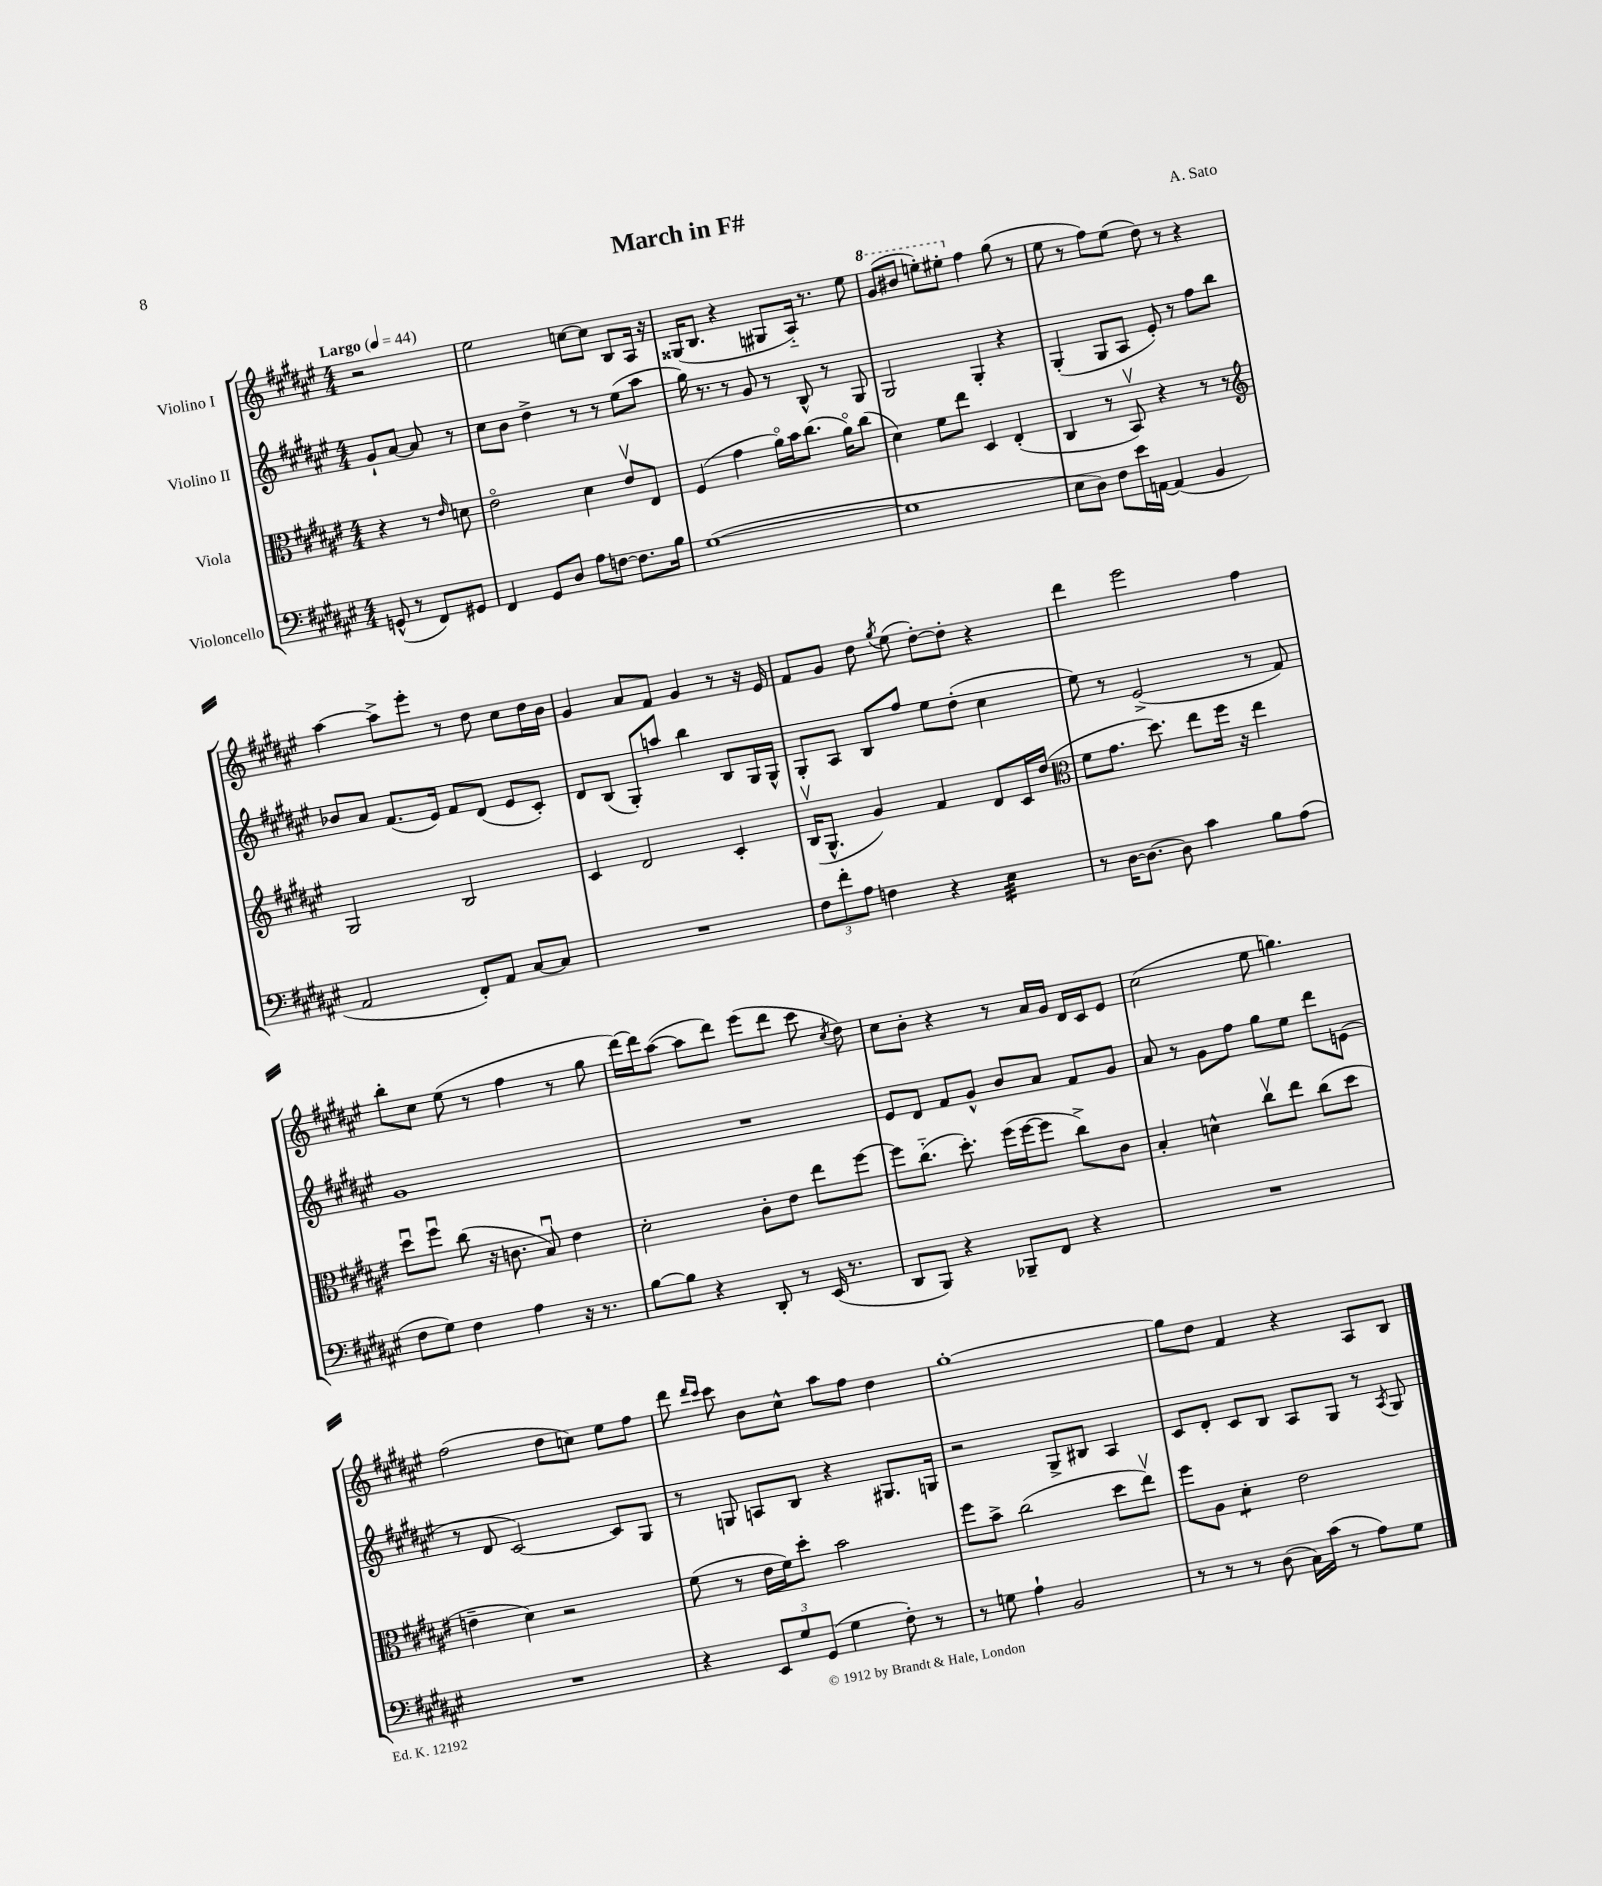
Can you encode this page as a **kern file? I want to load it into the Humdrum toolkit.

**kern	**kern	**kern	**kern
*staff4	*staff3	*staff2	*staff1
*clefF4	*clefC3	*clefG2	*clefG2
*k[f#c#g#d#a#e#]	*k[f#c#g#d#a#e#]	*k[f#c#g#d#a#e#]	*k[f#c#g#d#a#e#]
*M4/4	*M4/4	*M4/4	*M4/4
*MM44	*MM44	*MM44	*MM44
(8GG^^	4r	8g#`	2r
8r	.	[8a#	.
8FF#)	8r	8a#]	.
.	16qqe#	.	.
8GG#	8d	8r	.
=	=	=	=
4FF#	2e#o	8cc#	2ee#
.	.	8b	.
8GG#	.	4dd#^	.
8D#	.	.	.
8A#	4d#	8r	[8cc
[8F	.	8r	8cc]
8.F]	8e#v	(8ee#	8B
.	8E#	8aa#	16A#
16B	.	.	16r
=	=	=	=
([1G#	(4F#	16gg#)	(16G##
.	.	8.r	8.B
.	4g#	8r	4r
.	.	8g#	.
.	16a#o)	8r	8G#
.	16b	.	.
.	(8.cc#	8B^^	16A#'~)
.	.	.	8.r
.	.	8r	.
.	16a#o)	.	.
.	(8cc#	8G#	8ee#
=	=	=	=
1G#]	4d#)	2G#	(8gg#
.	.	.	8bb#
.	8f#	.	8eee')
.	8ee#	.	8eee#'
.	4D#	4G#'	4ff#
.	(4E#'	4r	(8gg#
.	.	.	8r
=	=	=	=
8E#	4C#	(4G#'	8ee#
8D#)	.	.	8r
8F#	8r	8G#	8ff#)
16e#	8BBv)	8A#	(8ee#
[16AA	.	.	.
(4AA]	4r	8e#')	8dd#)
.	.	8r	8r
4BB	8r	8ff#	4r
.	8r	8bb	.
=	=	=	=
*	*clefG2	*	*
2AA#	2G#	8b-	[4aa#
.	.	8a#	.
.	.	(8.f#	8aa#^]
.	.	.	8eee#'
.	.	16e#)	.
8FF#')	2B	8f#	8r
8AA#	.	(8d#	8dd#
[8C#	.	8e#	8cc#
8C#]	.	8c#')	16dd#
.	.	.	16b
=	=	=	=
1r	4c#	8d#	4g#
.	.	(8B	.
.	2d#	8G#')	8a#
.	.	8aa	8f#
.	.	4bb	4g#
.	4c#'	8B	8r
.	.	16G#	16r
.	.	16G#^^	16e#
=	=	=	=
12F#	(16Bv	8G#'	8f#
.	8.G#^^	.	.
12f#'	.	.	.
.	.	8A#	8g#
12A#	.	.	.
4F	4g#)	8B	8dd#
.	.	.	8qgg#
.	.	8ff#	(8ee#
4r	4f#	8ee#	[8dd#')
.	.	(8dd#'	8dd#']
4E#	8d#	4cc#	4r
.	16c#	.	.
.	(16dd#	.	.
=	=	=	=
*	*clefC3	*	*
8r	8f#	8ee#)	4ddd#
[16D#	8.g#	8r	.
8.D#_	.	.	.
.	.	(2e#^	2eee#
.	8.dd#)	.	.
8D#]	.	.	.
4c#	8ee#	.	.
.	16ff#	.	.
.	16r	.	.
8B	4ee#	8r	4ff#
(8A#	.	8f#)	.
=	=	=	=
8F#	8dd#u	1g#	8bb'
8G#)	8ff#u	.	8cc#
4F#	(8cc#	.	(8ee#
.	16r	.	8r
.	8.c	.	.
4A#	.	.	4ff#
.	8Bu)	.	.
16r	4e#	.	8r
8.r	.	.	.
.	.	.	8gg#
=	=	=	=
[8B	2d#'	1r	[16ddd#)
.	.	.	16ddd#]
8B]	.	.	([8aa#
4r	.	.	8aa#]
.	.	.	8ddd#)
8DD#'	8c#'	.	(8eee#
8r	8e#	.	8ddd#
(16EE#	8ee#	.	8ccc#
8.r	.	.	.
.	.	.	8qcc#
.	[8ff#	.	8dd#)
=	=	=	=
8DD#	8ff#]	8e#	8cc#
8BBB)	(8.cc#'~	8d#	8b'
4r	.	8f#	4r
.	8.dd#')	.	.
.	.	8g#^^	.
8BBB-~	(16ff#	8b	8r
.	[16ff#	.	.
8FF#	8ff#]	8a#	16a#
.	.	.	16g#
4r	8cc#^)	8f#	16d#
.	.	.	16c#
.	8c#	8g#	8e#
=	=	=	=
1r	4B'	8a#	(2cc#
.	.	8r	.
.	4d^^	8g#	.
.	.	8ff#	.
.	8cc#v	8gg#	8ee#
.	8ee#	8ee#	4.gg)
.	(8cc#	8ddd#	.
.	8dd#	(8e	.
=	=	=	=
1r	4e~	8r	(2ff#
.	.	8d#	.
.	4d#)	[2c#)	.
.	2r	.	8dd#
.	.	.	8cc)
.	.	8c#]	8ee#
.	.	8G#	8ff#
=	=	=	=
4r	(8f#	8r	8ddd#
.	.	.	16qqddd#
.	.	.	16qqccc#
.	8r	8G	8ccc#
12EE#	16e#	8A	8b
.	16f#)	.	.
12G#	.	.	.
.	8dd#'	8B	8cc#^^
(12GG#	.	.	.
4G#	2b	4r	8aa#
.	.	.	8ff#
8F#')	.	8.G#	4dd#
8r	.	.	.
.	.	16G	.
=	=	=	=
8r	8ff#	2r	[1gg#'
8G	8b^	.	.
4A#`	(2cc#	.	.
2BB	.	8G#^	.
.	.	8B#	.
.	8dd#	4A#	.
.	8ee#v)	.	.
=	=	=	=
8r	8ff#	8c#	8gg#]
8r	8A#	8d#'	8dd#
8r	4d#'	8c#	4f#
(8D#	.	8B	.
16C#)	2e#	8A#	4r
(16c#	.	.	.
8r	.	8G#	.
8A#)	.	8r	8A#
.	.	8qA#	.
8G#	.	8G#	8B
==	==	==	==
*-	*-	*-	*-
